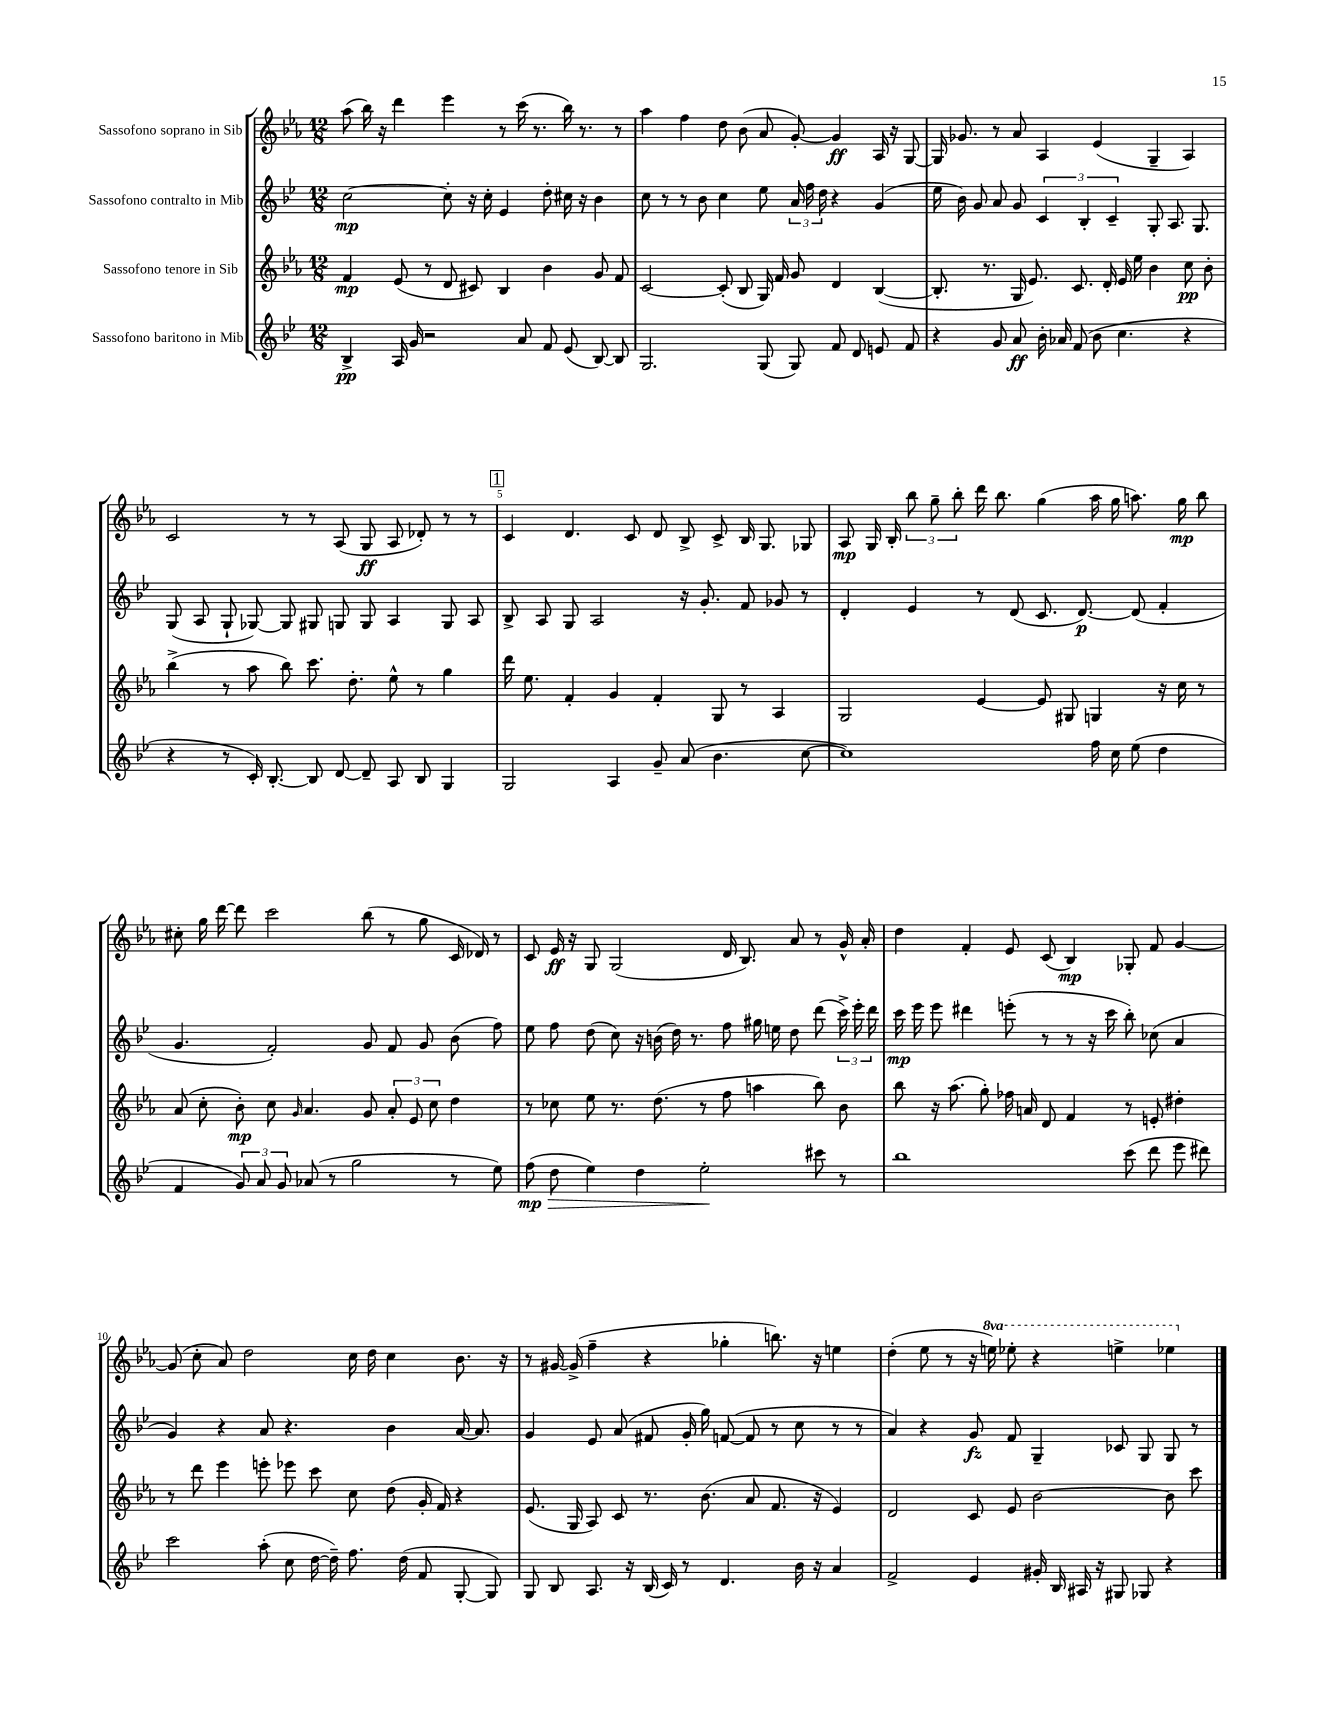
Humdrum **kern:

**kern	**kern	**kern	**kern
*staff4	*staff3	*staff2	*staff1
*clefG2	*clefG2	*clefG2	*clefG2
*k[b-e-]	*k[b-e-a-]	*k[b-e-]	*k[b-e-a-]
*M12/8	*M12/8	*M12/8	*M12/8
4B-^	4f	[2cc	(8aa-
.	.	.	16bb-)
.	.	.	16r
16A	(8e-	.	4ddd
16g	.	.	.
2r	8r	.	.
.	8d	8cc']	4eee-
.	8c#)	16r	.
.	.	16cc'	.
.	4B-	4e-	8r
8a	.	.	(16ccc
.	.	.	8.r
8f	4b-	8dd'	.
(8e-	.	16cc#	16bb-)
.	.	16r	8.r
[8B-)	8g	4b-	.
8B-]	8f	.	8r
=	=	=	=
2.G	[2c	8cc	4aa-
.	.	8r	.
.	.	8r	4ff
.	.	8b-	.
.	(8c']	4cc	8dd
.	8B-	.	(8b-
(8G	16G)	8ee-	8a-
.	16f	.	.
8G)	8g	24a	[8g')
.	.	24ff	.
.	.	24dd	.
8f	4d	4r	4g]
8d	.	.	.
8e	([4B-	(4g	16A-
.	.	.	16r
8f	.	.	[8G
=	=	=	=
4r	8.B-']	16ee-	16G]
.	.	16b-)	8.g-
.	.	8g	.
.	8.r	.	.
8g	.	8a	8r
8a	16G	8g	8a-
.	8.e-)	.	.
16b-'	.	6c	4A-
16a-	.	.	.
(8f	8.c	.	.
.	.	6B-'	.
8b-	.	.	(4e-
.	16d'	.	.
.	.	6c~	.
4.cc	16e-	.	.
.	16ee-	.	.
.	4b-	8G'	4G~
.	.	8.A	.
4r	8cc	.	4A-)
.	.	8.G	.
.	8b-'	.	.
=	=	=	=
4r	(4bb-^	(8G	2c
.	.	8A	.
8r	8r	8G`	.
16c')	8aa-	[8G-)	.
[8.B-'	.	.	.
.	8bb-)	8G-]	8r
8B-]	8.ccc	8G#	8r
[8d	.	8G	(8A-
.	8.dd'	.	.
8d~]	.	8G	8G
8A	8ee-^^	4A	8A-
8B-	8r	.	8d-')
4G	4gg	8G	8r
.	.	8A	8r
=	=	=	=
2G	16ddd	8B-^	4c
.	8.ee-	.	.
.	.	8A	.
.	4f'	8G	4.d
.	.	2A	.
4A	4g	.	.
.	.	.	8c
8g~	4f'	.	8d
(8a	.	16r	8B-^
.	.	8.g'	.
4.b-	8G	.	8c^
.	8r	8f	16B-
.	.	.	8.G
.	4A-	8g-	.
[8cc	.	8r	8G-
=	=	=	=
1cc])	2G	4d'	8A-
.	.	.	16G
.	.	.	16B-'
.	.	4e-	12bb-
.	.	.	12gg~
.	.	.	12bb-'
.	[4e-	8r	16ddd
.	.	.	8.bb-
.	.	(8d	.
.	8e-]	8.c	(4gg
.	8G#	.	.
.	.	[8.d)	.
16ff	4G	.	16aa-
16cc	.	.	16gg
(8ee-	.	(8d]	8.aa)
4dd	16r	4f'	.
.	16cc	.	16gg
.	8r	.	8bb-
=	=	=	=
4f	(8a-	4.g	8cc#'
.	8cc'	.	16gg
.	.	.	[16ddd
12g)	8b-')	.	8ddd]
12a	.	.	.
.	8cc	2f')	2ccc
12g	.	.	.
.	16qqg	.	.
(8a-	4.a-	.	.
8r	.	.	.
2gg	.	.	.
.	8g	8g	(8bb-
.	12a-'	8f	8r
.	12e-	.	.
.	.	8g	8gg
.	12cc	.	.
8r	4dd	(8b-	16c
.	.	.	16d-)
8ee-)	.	8ff)	8r
=	=	=	=
(8ff	8r	8ee-	8c
8dd	8cc-	8ff	16e-
.	.	.	16r
4ee-)	8ee-	(8dd	8G
.	8.r	8cc)	(2G
4dd	.	16r	.
.	(8.dd	(16b	.
.	.	16dd)	.
.	.	8.r	.
2ee-'	8r	.	.
.	8ff	8ff	16d
.	.	.	8.B-)
.	4aa	16gg#	.
.	.	16ee	.
.	.	8dd	8a-
8ccc#	8bb-)	(8ddd	8r
8r	8b-	24ccc^)	16g^^
.	.	24eee-'	.
.	.	.	16a-'
.	.	24ddd	.
=	=	=	=
1bb-	8bb-	16ccc	4dd
.	.	16eee-	.
.	16r	8eee-	.
.	(8.aa-	.	.
.	.	4ddd#	4f'
.	8gg')	.	.
.	16ff-	(8eee'	8e-
.	16a	.	.
.	8d	8r	(8c
.	4f	8r	4B-)
.	.	16r	.
.	.	16ccc	.
(8ccc	8r	8bb-')	8G-'
8ddd	8e'	(8cc-	8f
8eee-	4dd#'	4a	[4g
8ddd#)	.	.	.
=	=	=	=
2ccc	8r	4g)	(8g]
.	8ddd	.	8cc'
.	4eee-	4r	8a-)
.	.	.	2dd
(8aa'	8eee'	8a	.
8cc	8eee-	4.r	.
[16dd	8ccc	.	.
16dd~])	.	.	.
8.ff	8cc	.	16cc
.	.	.	16dd
.	(8dd	4b-	4cc
(16dd	.	.	.
8f	16g'	.	.
.	16f)	.	.
[8G'	4r	[16a	8.b-
.	.	8.a]	.
8G])	.	.	.
.	.	.	16r
=	=	=	=
8G	(8.e-	4g	8r
8B-	.	.	[16g#
.	16G	.	(16g#^]
8.A	8A-)	8e-	4ff~
.	8c	(8a	.
16r	.	.	.
(16B-	8.r	8f#	4r
16c)	.	.	.
8r	.	16g'	.
.	(8.b-	16gg)	.
4.d	.	([8f	4gg-'
.	8a-	8f]	.
.	8.f	8r	8.bb)
16b-	.	8cc	.
16r	16r	.	16r
4a	4e-)	8r	4ee
.	.	8r	.
=	=	=	=
2f^	2d	4a)	(4dd'
.	.	4r	8ee-
.	.	.	8r
4e-	8c	8g	16r
.	.	.	16eee)
.	8e-	8f	8eee-'
16g#'	[2b-	4G~	4r
16B-	.	.	.
16A#	.	.	.
16r	.	.	.
8G#	.	8c-	4eee^
8G-	.	8G	.
4r	8b-]	8G	4eee-
.	8ccc	8r	.
==	==	==	==
*-	*-	*-	*-
